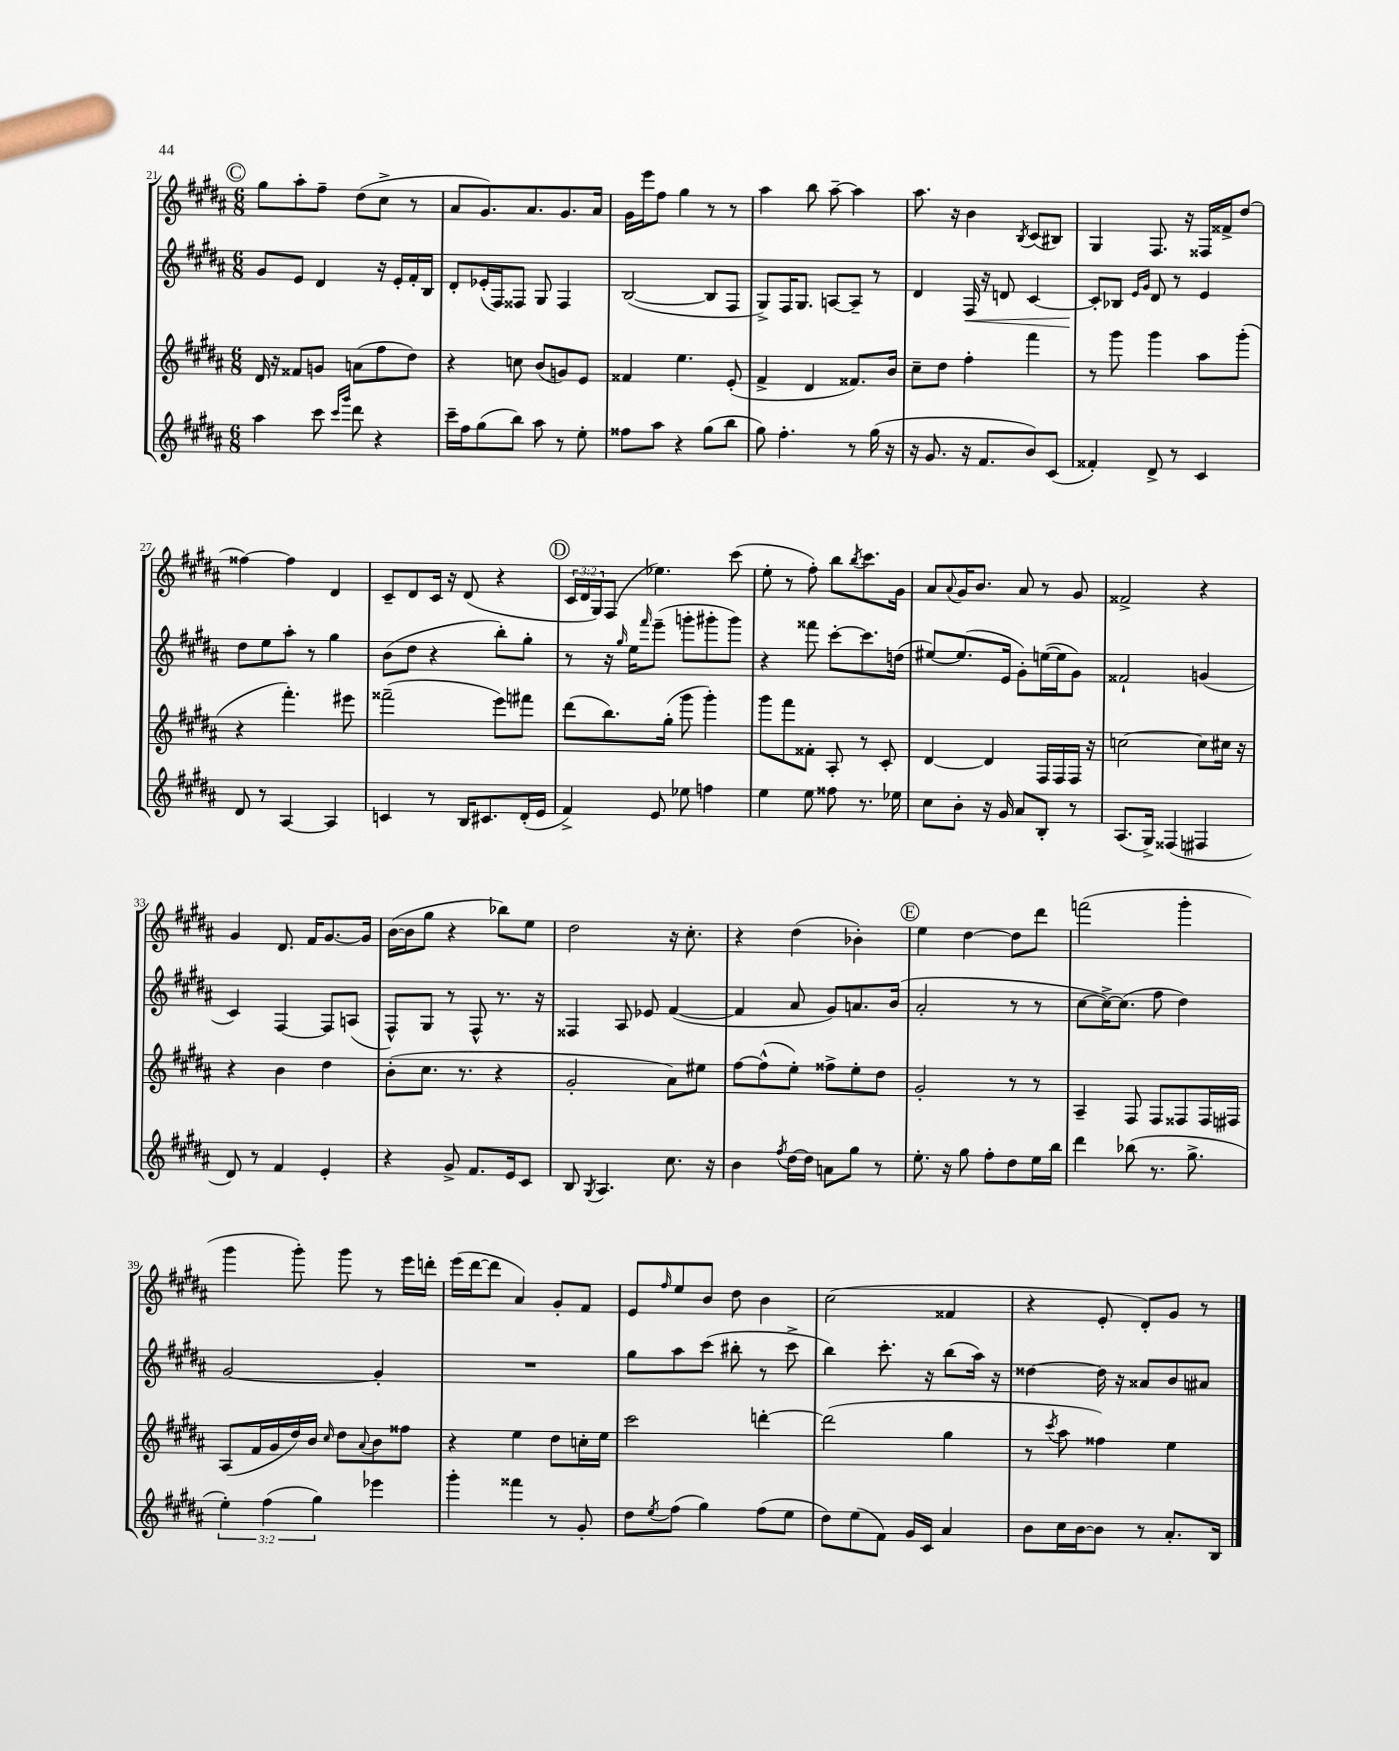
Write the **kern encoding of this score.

**kern	**kern	**kern	**kern
*staff4	*staff3	*staff2	*staff1
*clefG2	*clefG2	*clefG2	*clefG2
*k[f#c#g#d#a#]	*k[f#c#g#d#a#]	*k[f#c#g#d#a#]	*k[f#c#g#d#a#]
*M6/8	*M6/8	*M6/8	*M6/8
4aa#	16d#	8g#	8gg#
.	16r	.	.
.	8f##	8e	8aa#'
8ccc#	8g	4d#	8ff#~
16qqccc#	.	.	.
16qqggg#	.	.	.
8ddd#	(8a	.	(8dd#
4r	8ff#	16r	8cc#^
.	.	16e'	.
.	8dd#)	16f#'	8r
.	.	16B	.
=	=	=	=
16ccc#~	4r	8d#'	8a#
16ff#	.	.	.
(8gg#	.	(16e-'	8.g#)
.	.	16F#)	.
8bb)	8cc	8F##	.
.	.	.	8.a#
8aa#	(8b	8G#	.
8r	8g)	4F##	8.g#
8ee'	8e	.	.
.	.	.	16a#
=	=	=	=
8ff##	4f##	([2B	16g#
.	.	.	16eee
8aa#	.	.	8ff#
4r	4.ee	.	4gg#
(8gg#	.	8B]	8r
8bb	(8e'	8F#	8r
=	=	=	=
8gg#)	4f#^	8G#^)	4aa#
4.ff#'	.	16F#	.
.	.	8.G#	.
.	4d#	.	8bb
.	.	[8A	[8aa#~
8r	8.f##)	8A~]	4aa#]
(16gg#	.	8r	.
16r	16b	.	.
=	=	=	=
16r	8cc#~	4d#	8.aa#
8.g#	.	.	.
.	8dd#	.	.
.	.	.	16r
16r	4ff#'	16F#	4b
8.f#	.	16r	.
.	.	8d	.
.	.	.	8qB
8b)	4fff#	[4c#	(8c#
(8c#	.	.	8B#)
=	=	=	=
4f##')	8r	8c#']	4G#
.	8ggg#	8B-	.
.	.	16qqe	.
.	.	16qqg#	.
8d#^	4ggg#	8d#	8.F#
8r	.	8r	.
.	.	.	16r
4c#	8aa#	4e	16F##
.	.	.	16f##^
.	(8ggg#'	.	(8dd#
=	=	=	=
8d#	4r	8dd#	[4ff##)
8r	.	8ee	.
[4A#	4.fff#')	8aa#'	4ff##]
.	.	8r	.
4A#]	.	4gg#	4d#
.	8eee#	.	.
=	=	=	=
4c	(2fff##~	(8b	8c#~
.	.	8dd#	8d#
8r	.	4r	16c#
.	.	.	16r
16B	.	.	(8d#
8.c#	.	.	.
.	8eee)	8bb')	4r
(16d#'	8fff#	8gg#'	.
16e	.	.	.
=	=	=	=
4f#^)	(8ddd#	8r	24c#
.	.	.	24d#
.	.	.	24G#)
.	8.bb)	16r	(8F#
.	.	16qqgg#	.
.	.	16ee	.
.	.	16qqfff#	.
8e	.	(8eee~	4.ee-)
.	(16gg#'	.	.
8ee-	8ggg#	8ggg'	.
4ff	4ggg#')	8ggg#'	.
.	.	8ggg#)	(8ccc#
=	=	=	=
4ee	8ggg#	4r	8ee'
.	8fff#	.	8r
8ee	8f##'	8fff##	8ff#')
8ff##	8A#'	[8ccc#'	8bb
.	.	.	8qbb
8.r	8r	8.ccc#]	8.ccc#
.	8c#'	.	.
16ee-	.	(16dd	16g#
=	=	=	=
8cc#	[4d#	[8ee#)	8a#
.	.	.	8qqa#
8b'	.	(8.ee#]	16g#
.	.	.	8.b
16r	4d#]	.	.
16g#	.	16e	.
8a#	.	8g#')	8a#
8B'	16F#	([16ee	8r
.	16F#	16ee]	.
8r	16F#	8g#)	8g#
.	16r	.	.
=	=	=	=
(8.A#	[2cc	2f##`	2f##^
16G#^)	.	.	.
(4F##	.	.	.
4F#	8cc]	(4g	4r
.	16cc#	.	.
.	16r	.	.
=	=	=	=
8d#)	4r	4c#)	4g#
8r	.	.	.
4f#	4b	[4F#	8.d#
.	.	.	16f#
4e'	4dd#	8F#]	[8.g#
.	.	(8A	.
.	.	.	16g#]
=	=	=	=
4r	(8b'	8F#^^)	([16b
.	.	.	16b]
.	8.cc#	8G#	8gg#
8g#^	.	8r	4r
.	8.r	.	.
8.f#	.	8F#^^	.
.	4r	8.r	8bb-)
16e	.	.	.
8c#	.	.	8ee
.	.	16r	.
=	=	=	=
8B	2g#'	4F##	2dd#
8qG#	.	.	.
4.A#	.	.	.
.	.	8A#	.
.	.	8e-	.
8.cc#	8a#)	([4f#	16r
.	.	.	8.cc#'
.	8ee#	.	.
16r	.	.	.
=	=	=	=
4b	[8ff#	4f#]	4r
.	(8ff#^^]	.	.
8qff#	.	.	.
[16dd#	8ee')	8a#	(4dd#
16dd#]	.	.	.
8a	8ff##^	8g#)	.
8gg#	8ee'	8.a	4b-')
8r	8dd#	.	.
.	.	(16b	.
=	=	=	=
8.ee'	2g#'	2a#'	4ee
16r	.	.	.
8gg#	.	.	[4dd#
8ff#'	.	.	.
8dd#	8r	8r	8dd#]
16ee	8r	8r	8ddd#
16bb	.	.	.
=	=	=	=
4ddd#	4A#~	[8cc#	(2fff
.	.	16cc#^_)	.
.	.	(8.cc#]	.
(8bb-	8F#	.	.
8.r	8F#	8ff#	.
.	8F##	4dd#)	4ggg#'
8.gg#^	.	.	.
.	16F##	.	.
.	16F#	.	.
=	=	=	=
6ee')	(8A#	[2g#	4ggg#
.	16f#	.	.
(6ff#	.	.	.
.	16g#	.	.
.	16dd#)	.	8ggg#')
.	16b	.	.
6gg#)	.	.	.
.	16qqcc#	.	.
.	8dd#	.	8ggg#
.	8qqa#	.	.
4eee-	8b	4g#']	8r
.	8ff##	.	16eee
.	.	.	16ddd'
=	=	=	=
4ggg#'	4r	2.r	(16eee
.	.	.	[16ddd#
.	.	.	8ddd#]
4fff##	4ee	.	4a#)
8r	8dd#	.	8g#'
8g#'	16cc'	.	8f#
.	16ee	.	.
=	=	=	=
8dd#	2ccc#	8gg#	8e
8qee	.	.	16qqff#
(8ff#	.	8aa#	8ee
4gg#)	.	(8ccc#	8b
.	.	8bb#'	8dd#
(8ff#	[4ddd'	8r	4b
8ee	.	8ccc#^	.
=	=	=	=
8dd#)	(2ddd]	4bb)	(2cc#
(8ee	.	.	.
8f#)	.	8.ccc#'	.
16g#	.	.	.
16c#	.	16r	.
4a#	4gg#	(8bb	4f##
.	.	16aa#)	.
.	.	16r	.
=	=	=	=
8b	8r	[4dd##	4r
.	8qccc#	.	.
16cc#	8aa#	.	.
[16b	.	.	.
8b]	4ff##)	16dd##]	8e'
.	.	16r	.
8r	.	8a##	8d#')
8.a#'	4ee	8b	8g#
.	.	8a#	8r
16B	.	.	.
==	==	==	==
*-	*-	*-	*-
